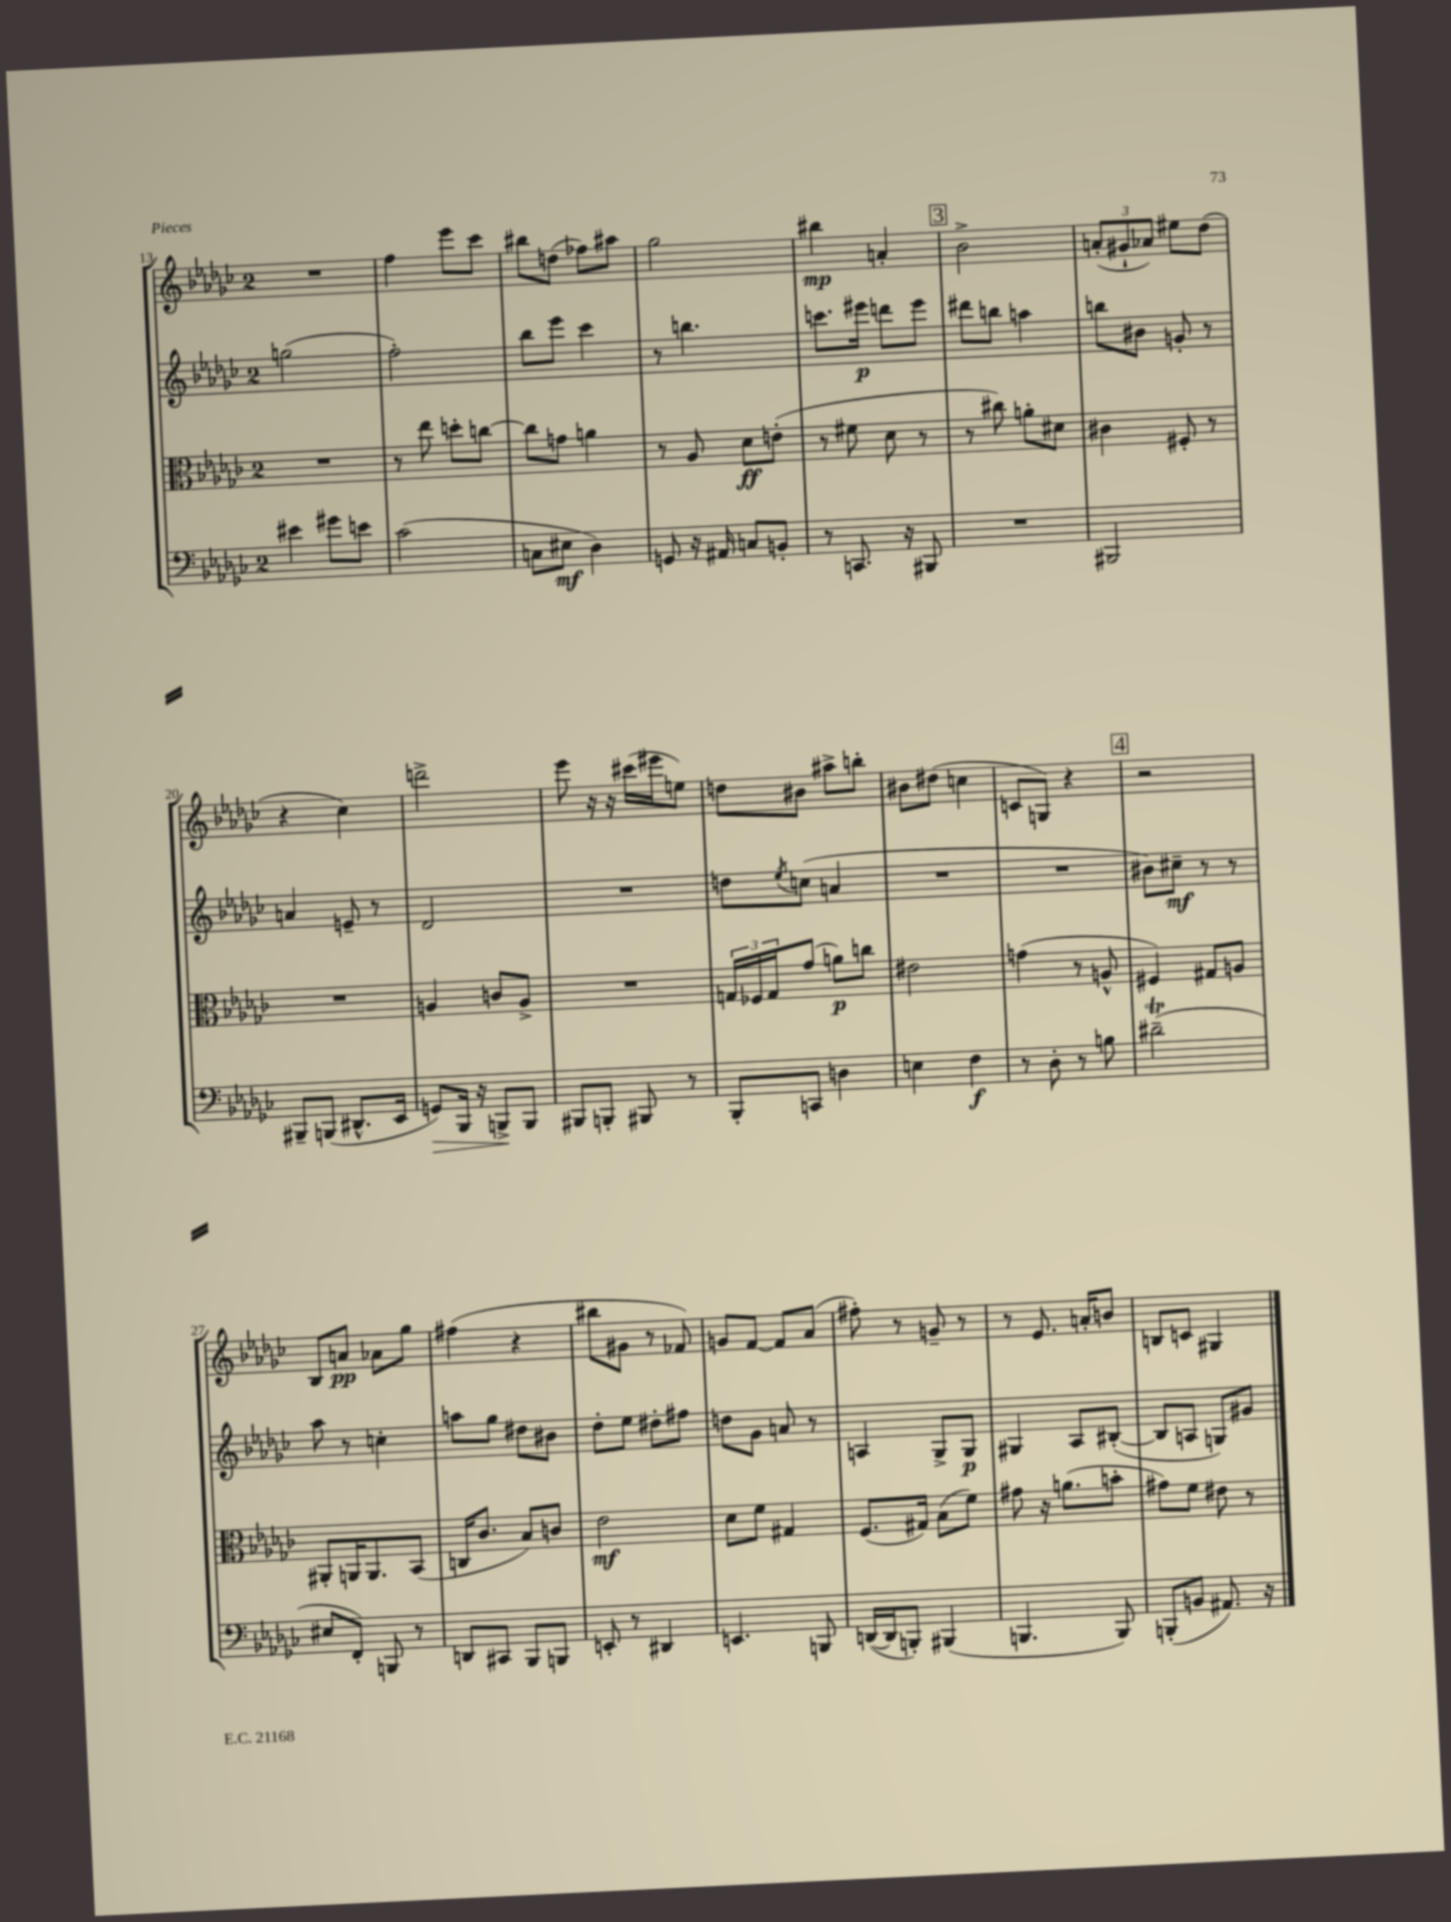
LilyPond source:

<<
\new StaffGroup <<
\new Staff = "s0" {
    \clef treble \key ges \major \once \override Staff.TimeSignature.style = #'single-digit \time 2/4
    R2 |
    f''4 ees'''8 ces'''8 |
    bis''8 d''8( fes''8) ais''8 |
    ges''2 |
    bis''4\mp a'4-. |
    \mark \markup { \box "3" } bes'2-> |
    \tuplet 3/2 { a'8-.( gis'8-! aes'8) } eis''8 des''8( |
    r4 ces''4) |
    d'''2-> |
    ees'''8 r16 r16 cis'''16( eis'''16 e''8) |
    d''8 bis'8 ais''8-> b''8-. |
    bis'8 dis''8( c''4 |
    c'8 g8) r4 |
    \mark \markup { \box "4" } r2 |
    bes8 a'8\pp aes'8 ges''8 |
    fis''4( r4 |
    bis''8 gis'8 r8 fes'8) |
    g'8 f'8~ f'8 aes'8( |
    fis''8-.) r8 g'8-- r8 |
    r8 ees'8. a'16-. b'8 |
    b8 c'8 gis4 \bar "|." |
}
\new Staff = "s1" {
    \clef treble \key ges \major \once \override Staff.TimeSignature.style = #'single-digit \time 2/4
    g''2( |
    f''2-.) |
    bes''8 ees'''8 ces'''4 |
    r8 b''4. |
    c'''8. eis'''16\p d'''8 eis'''8 |
    \mark \markup { \box "3" } dis'''8 b''8 a''4 |
    b''8 bis'8 g'8-. r8 |
    a'4 e'8-- r8 |
    des'2 |
    R2 |
    d''8 \acciaccatura { ees''8 } c''8( a'4 |
    R2 |
    R2 |
    \mark \markup { \box "4" } bis'8) cis''8--\mf r8 r8 |
    aes''8 r8 c''4-. |
    a''8 ges''8 dis''8 bis'8 |
    des''8-. ees''8 dis''8-. fis''8 |
    d''8 ges'8 a'8 r8 |
    a4 ges8-> ges8\p |
    gis4 aes8 bis8~-.( |
    bis8 a8 g8) gis'8 \bar "|." |
}
\new Staff = "s2" {
    \clef alto \key ges \major \once \override Staff.TimeSignature.style = #'single-digit \time 2/4
    R2 |
    r8 ees''8 d''8-. c''8~ |
    c''8 g'8 a'4 |
    r8 aes8 des'8\ff e'8-.( |
    r8 fis'8 des'8 r8 |
    \mark \markup { \box "3" } r8 cis''8) a'8-. dis'8 |
    cis'4 fis8-. r8 |
    R2 |
    a4 c'8 a8-> |
    R2 |
    \tuplet 3/2 { g16 fes16 g16 } ges'8( a'8\p) c''8 |
    eis'2 |
    g'4( r8 a8-^ |
    \mark \markup { \box "4" } fis4) gis8 a8 |
    ais,8-. a,16 a,8. bes,8( |
    c16 ces'8. bes8) c'8 |
    ees'2\mf |
    des'8 f'8 gis4 |
    f8.( gis16) bes8( f'8) |
    gis'8 r16 a'8.( b'8-. |
    gis'8) f'8 eis'8 r8 \bar "|." |
}
\new Staff = "s3" {
    \clef bass \key ges \major \once \override Staff.TimeSignature.style = #'single-digit \time 2/4
    eis'4 gis'8 e'8 |
    ces'2( |
    c8 eis8\mf des4) |
    g,8 r16 ais,16 c8 b,8-. |
    r8 c,8. r16 bis,,8 |
    \mark \markup { \box "3" } R2 |
    bis,,2 |
    bis,,8-- b,,8( dis,8.-^ ees,16 |
    g,8\>) bes,,16 r16 b,,8->\! b,,8 |
    bis,,8 b,,8-. bis,,8 r8 |
    bes,,8-. c,8 d4 |
    e4 f4\f |
    r8 des8-. r8 b8 |
    \mark \markup { \box "4" } dis'2--\trill( |
    eis8 f,8-.) b,,8 r8 |
    d,8 cis,8 bes,,8 b,,8 |
    e,8-. r8 dis,4 |
    e,4. b,,8 |
    d,16~( d,16 b,,8-.) bis,,4( |
    b,,4. b,,8) |
    b,,8-.( b,8 ais,8.) r16 \bar "|." |
}
>>
>>
\layout { \context { \Score currentBarNumber = #13 } }
